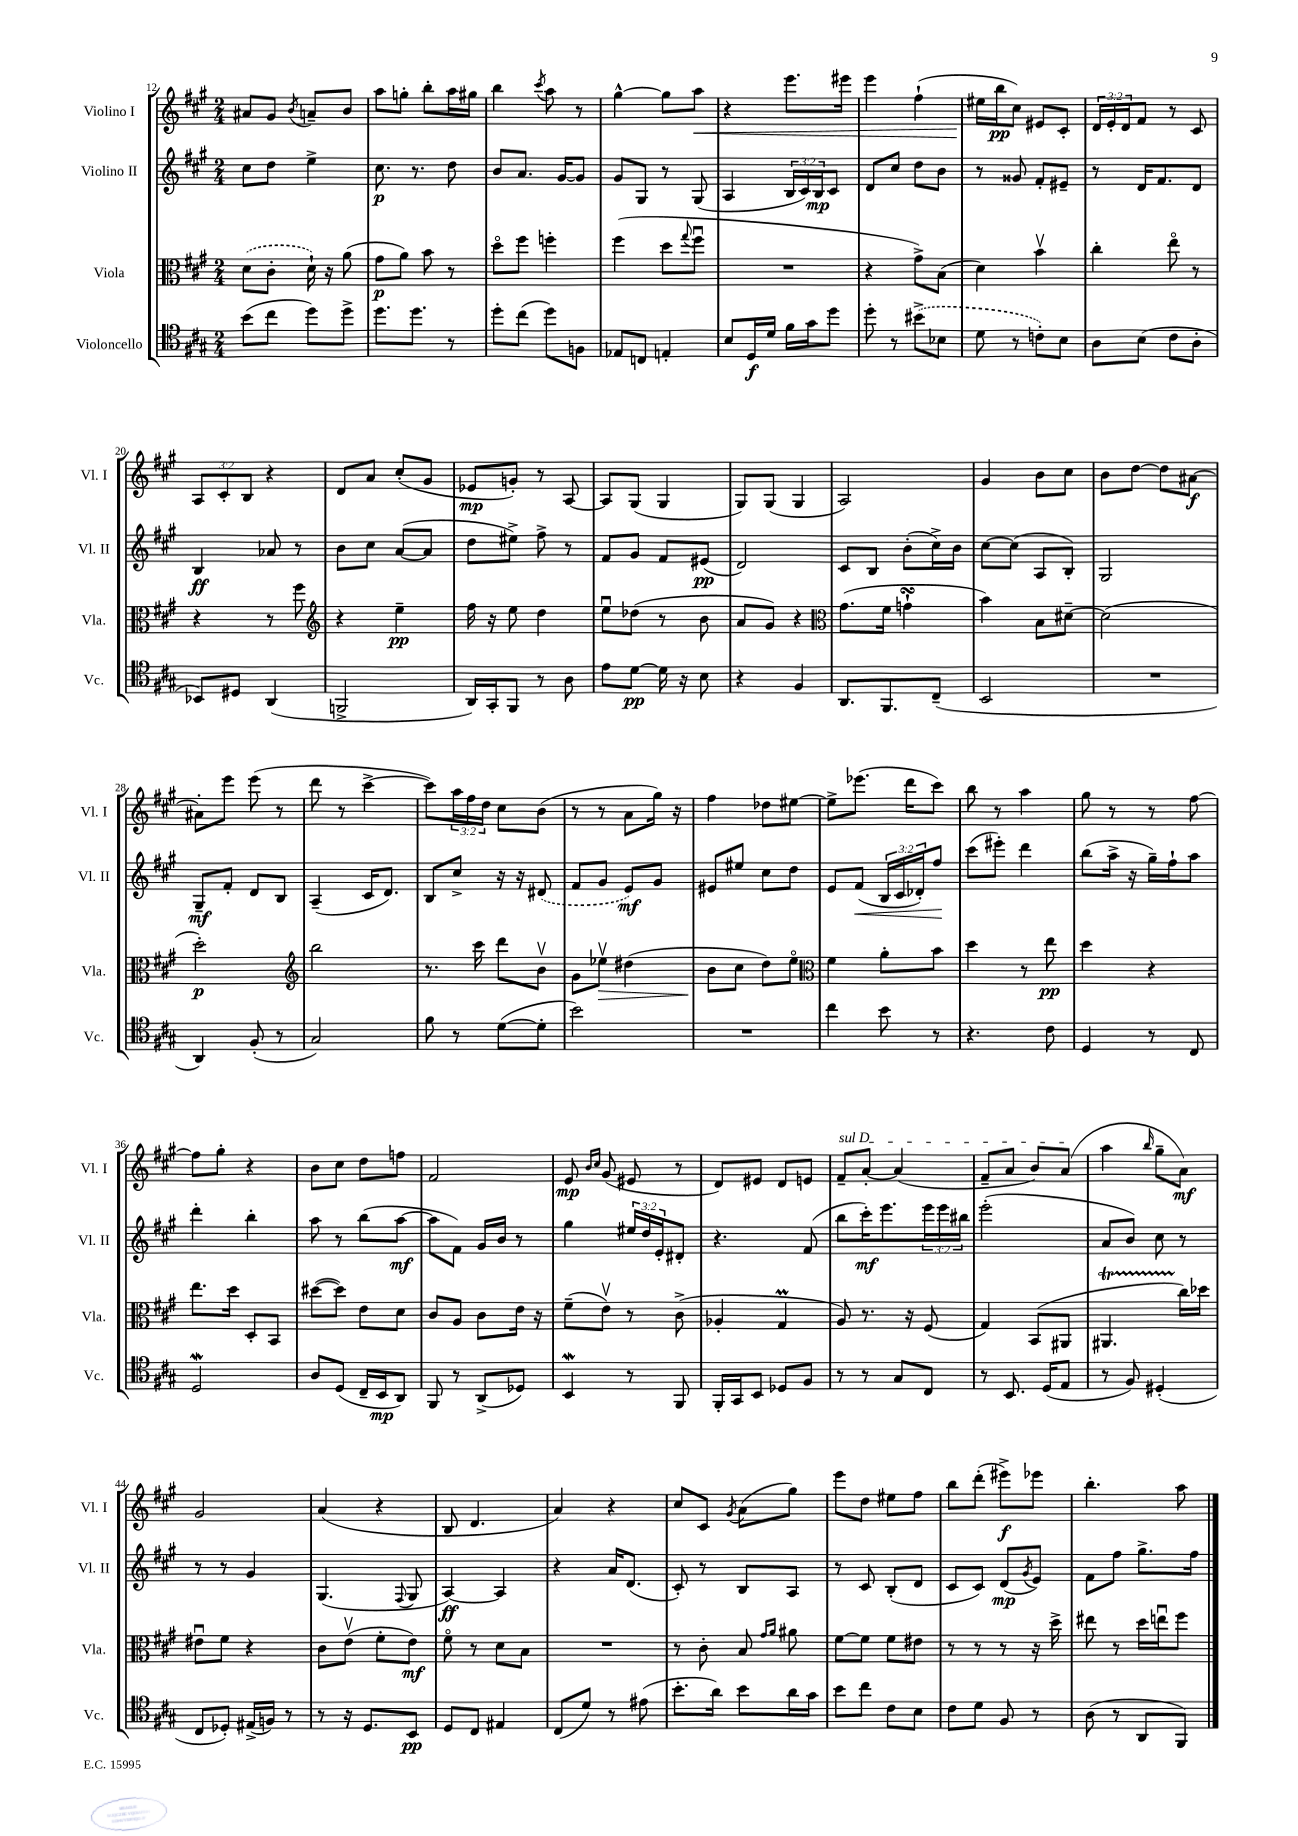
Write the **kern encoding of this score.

**kern	**dynam	**kern	**dynam	**kern	**dynam	**kern	**dynam
*part4	*part4	*part3	*part3	*part2	*part2	*part1	*part1
*staff4	*staff4	*staff3	*staff3	*staff2	*staff2	*staff1	*staff1
*I"Violoncello	*	*I"Viola	*	*I"Violino II	*	*I"Violino I	*
*I'Vc.	*	*I'Vla.	*	*I'Vl. II	*	*I'Vl. I	*
*clefC4	*	*clefC3	*	*clefG2	*	*clefG2	*
*k[f#c#g#]	*	*k[f#c#g#]	*	*k[f#c#g#]	*	*k[f#c#g#]	*
*M2/4	*	*M2/4	*	*M2/4	*	*M2/4	*
=12	=12	=12	=12	=12	=12	=12	=12
(8b\L	.	(8d\L	.	8cc#\L	.	8a#X/L	.
8cc#\J	.	8c#'\J	.	8dd\J	.	8g#/J	.
.	.	.	.	.	.	8qb/	.
8dd\L)	.	16d`\)	.	4ee^\	.	8an~/L	.
.	.	16r	.	.	.	.	.
8dd^\J	.	(8a\	.	.	.	8b/J	.
=13	=13	=13	=13	=13	=13	=13	=13
8.dd\L	.	8g#\L	p	8.cc#\	p	8aa\L	.
.	.	8a\J)	.	.	.	8ggn'\J	.
8.dd\J	.	.	.	8.r	.	.	.
.	.	8b\	.	.	.	8bb'\L	.
8r	.	8r	.	8dd\	.	16aa\L	.
.	.	.	.	.	.	16gg#X\JJ	.
=14	=14	=14	=14	=14	=14	=14	=14
8dd'\L	.	8dd\L	.	8b/L	.	4bb\	.
(8cc#\J	.	8ff#\J	.	8.a/J	.	.	.
.	.	.	.	.	.	8qccc#/	.
8dd\L)	.	4ffn'\	.	.	.	8aa\	.
.	.	.	.	[16g#/KL	.	.	.
8Fn\J	.	.	.	8g#/J]	.	8r	.
=15	=15	=15	=15	=15	=15	=15	=15
8E-X/L	.	(4ff#\	.	8g#/L	.	[4gg#^^\	.
8Cn/J	.	.	.	8G#/J	.	.	.
4En'/	.	8dd\L	.	8r	.	8gg#\L]	.
.	.	8qqgg#/	.	.	.	.	.
!	!	!	!	!	!	!	!LO:HP:b
.	.	8ff#u\J	.	(8G#/	.	8aa\J	<
=16	=16	=16	=16	=16	=16	=16	=16
8B/L	.	2r	.	4A/	.	4r	.
16D/L	f	.	.	.	.	.	.
16d/JJ	.	.	.	.	.	.	.
16f#\LL	.	.	.	24B/LL	.	8.eee\L	.
.	.	.	.	24c#/)	.	.	.
16g#\J	.	.	.	.	.	.	.
.	.	.	.	24B/J	mp	.	.
8dd\J	.	.	.	8c#/J	.	.	.
.	.	.	.	.	.	16eee#X\Jk	.
=17	=17	=17	=17	=17	=17	=17	=17
8dd'\	.	4r	.	8d/L	.	4eee\	.
8r	.	.	.	8cc#/J	.	.	.
(8b#X^\L	.	8g#^\L)	.	8dd\L	.	(4ff#`\	.
8B-X\J	.	(8B\J	.	8b\J	.	.	.
=18	=18	=18	=18	=18	=18	=18	=18
8d\	.	4d\)	.	8r	.	16ee#X\LL	.
.	.	.	.	.	.	16bb\J	[ pp
8r	.	.	.	8g##X/	.	8cc#\J)	.
8cn'\L)	.	4bv\	.	8f#'/L	.	8e#X/L	.
8B\J	.	.	.	8e#X~/J	.	8c#'/J	.
=19	=19	=19	=19	=19	=19	=19	=19
8A\L	.	4cc#'\	.	8r	.	24d/LL	.
.	.	.	.	.	.	24e'/	.
.	.	.	.	.	.	24d/J	.
(8B\J	.	.	.	16d/KL	.	8f#/J	.
.	.	.	.	8.f#/	.	.	.
8c#\L	.	8ee\	.	.	.	8r	.
8A'\J	.	8r	.	8d/J	.	8c#/	.
!!LO:LB:g=z
=20	=20	=20	=20	=20	=20	=20	=20
8BB-X/L)	.	4r	.	4B/	ff	12A/L	.
.	.	.	.	.	.	12c#'/	.
8D#X/J	.	.	.	.	.	.	.
.	.	.	.	.	.	12B/J	.
(4AA/	.	8r	.	8a-X/	.	4r	.
.	.	8ff#\	.	8r	.	.	.
=21	=21	=21	=21	=21	=21	=21	=21
*	*	*clefG2	*	*	*	*	*
2FFn^/	.	4r	.	8b\L	.	8d/L	.
.	.	.	.	8cc#\J	.	8a/J	.
.	.	4ee~\	pp	([8a/L	.	(8cc#'/L	.
.	.	.	.	8a/J]	.	8g#/J	.
=22	=22	=22	=22	=22	=22	=22	=22
16AA/LL)	.	16ff#\	.	8dd\L	.	8e-X/L	mp
16GG#'/J	.	16r	.	.	.	.	.
8FF#/J	.	8ee\	.	8ee#X^\J)	.	8gn'/J)	.
8r	.	4dd\	.	8ff#^\	.	8r	.
8A\	.	.	.	8r	.	[8A/	.
=23	=23	=23	=23	=23	=23	=23	=23
8e\L	.	8eeu\L	.	8f#/L	.	8A/L]	.
[8d\J	pp	(8dd-X\J	.	8g#/J	.	(8G#/J	.
16d\]	.	8r	.	8f#/L	.	4G#/	.
16r	.	.	.	.	.	.	.
8B\	.	8b\	.	(8e#X/J	pp	.	.
=24	=24	=24	=24	=24	=24	=24	=24
4r	.	8a/L	.	2d/)	.	8G#/L)	.
.	.	8g#/J)	.	.	.	(8G#/J	.
4F#/	.	4r	.	.	.	4G#/	.
=25	=25	=25	=25	=25	=25	=25	=25
*	*	*clefC3	*	*	*	*	*
8.AA/L	.	(8.g#\L	.	8c#/L	.	2A/)	.
.	.	.	.	8B/J	.	.	.
8.FF#/	.	16f#\Jk	.	.	.	.	.
.	.	4gnsSSs`\	.	(8b'\L	.	.	.
(8C#~/J	.	.	.	16cc#^\L)	.	.	.
.	.	.	.	16b\JJ	.	.	.
=26	=26	=26	=26	=26	=26	=26	=26
2BB/	.	4b\)	.	[8cc#\L	.	4g#/	.
.	.	.	.	(8cc#\J]	.	.	.
.	.	8B\L	.	8A/L	.	8b\L	.
.	.	[8d#X~\J	.	8B'/J)	.	8cc#\J	.
=27	=27	=27	=27	=27	=27	=27	=27
2r	.	(2d#\]	.	2G#/	.	8b\L	.
.	.	.	.	.	.	[8dd\J	.
.	.	.	.	.	.	8dd\L]	.
.	.	.	.	.	.	[8a#X\J	f
!!LO:LB:g=z
=28	=28	=28	=28	=28	=28	=28	=28
4AA/)	.	2dd'\)	p	8G#~/L	mf	8a#X'\L]	.
.	.	.	.	8f#'/J	.	8eee\J	.
(8F#'/	.	.	.	8d/L	.	(8eee\	.
8r	.	.	.	8B/J	.	8r	.
=29	=29	=29	=29	=29	=29	=29	=29
*	*	*clefG2	*	*	*	*	*
2G#/)	.	2bb\	.	(4A~/	.	8ddd\	.
.	.	.	.	.	.	8r	.
.	.	.	.	16c#/KL	.	[4ccc#^\	.
.	.	.	.	8.d/J)	.	.	.
=30	=30	=30	=30	=30	=30	=30	=30
8f#\	.	8.r	.	8B/L	.	8ccc#\L])	.
8r	.	.	.	8cc#^/J	.	24aa\L	.
.	.	.	.	.	.	24ff#\	.
.	.	16ccc#\	.	.	.	.	.
.	.	.	.	.	.	24dd\JJ	.
([8d\L	.	8ddd\L	.	16r	.	8cc#\L	.
.	.	.	.	16r	.	.	.
8d'\J]	.	8bv\J	.	(8d#X/	.	(8b\J	.
=31	=31	=31	=31	=31	=31	=31	=31
2b\)	.	8g#\L	.	8f#/L	.	8r	.
!	!	!	!LO:HP:b	!	!	!	!
.	.	8ee-Xv\J	>	8g#/J	.	8r	.
.	.	(4dd#X\	.	8e/L)	mf	8a\L	.
.	.	.	.	8g#/J	.	16gg#\Jk)	.
.	.	.	.	.	.	16r	.
=32	=32	=32	=32	=32	=32	=32	=32
2r	.	8b\L	.	8e#X/L	.	4ff#\	.
.	.	8cc#\J	]	8ee#X/J	.	.	.
.	.	8dd\L)	.	8cc#\L	.	8dd-X\L	.
.	.	8ee\J	.	8dd\J	.	[8ee#X\J	.
=33	=33	=33	=33	=33	=33	=33	=33
*	*	*clefC3	*	*	*	*	*
4cc#\	.	4f#\	.	8e/L	.	8ee#^\L]	.
!	!	!	!	!	!LO:HP:b	!	!
.	.	.	.	(8f#/J	<	(8.eee-X\J	.
8b\	.	8a'\L	.	24B/LL	.	.	.
.	.	.	.	24c#/	.	.	.
.	.	.	.	.	.	16ddd\KL	.
.	.	.	.	24d-X'/J)	.	.	.
8r	.	8b\J	.	8ff#/J	.	8ccc#\J)	.
.	.	.	.	.	[	.	.
=34	=34	=34	=34	=34	=34	=34	=34
4.r	.	4dd\	.	(8ccc#\L	.	8bb\	.
.	.	.	.	8eee#X'\J)	.	8r	.
.	.	8r	.	4ddd\	.	4aa\	.
8c#\	.	8ee\	pp	.	.	.	.
=35	=35	=35	=35	=35	=35	=35	=35
4D/	.	4dd\	.	(8bb\L	.	8gg#\	.
.	.	.	.	16aa^\Jk	.	8r	.
.	.	.	.	16r	.	.	.
8r	.	4r	.	16gg#~\LL)	.	8r	.
.	.	.	.	16ff#`\J	.	.	.
8C#/	.	.	.	8aa\J	.	[8ff#\	.
!!LO:LB:g=z
=36	=36	=36	=36	=36	=36	=36	=36
2Dw/	.	8.ee\L	.	4ddd'\	.	8ff#\L]	.
.	.	.	.	.	.	8gg#'\J	.
.	.	16dd\Jk	.	.	.	.	.
.	.	8D'/L	.	4bb'\	.	4r	.
.	.	8BB/J	.	.	.	.	.
=37	=37	=37	=37	=37	=37	=37	=37
8A/L	.	([8dd#X\L	.	8aa\	.	8b\L	.
(8D/J	.	8dd#\J])	.	8r	.	8cc#\J	.
16C#~/LL	.	8e\L	.	(8bb\L	.	8dd\L	.
16BB/J	mp	.	.	.	.	.	.
8AA/J)	.	8d\J	.	[8aa\J	mf	8ffn\J	.
=38	=38	=38	=38	=38	=38	=38	=38
8FF#/	.	8c#/L	.	8aa\L]	.	2f#/	.
8r	.	8A/J	.	8f#\J)	.	.	.
(8AA^/L	.	8c#\L	.	16g#/LL	.	.	.
.	.	.	.	16b/JJ	.	.	.
8D-X/J)	.	16e\Jk	.	8r	.	.	.
.	.	16r	.	.	.	.	.
=39	=39	=39	=39	=39	=39	=39	=39
4BBW/	.	(8f#~\L	.	4gg#\	.	8e/	mp
.	.	.	.	.	.	16qqb/LL	.
.	.	.	.	.	.	16qqcc#/JJ	.
.	.	8ev\J)	.	.	.	(8g#/	.
8r	.	8r	.	24ee#X/LL	.	8e#X/	.
.	.	.	.	24dd/	.	.	.
.	.	.	.	24e'/J	.	.	.
8FF#/	.	(8c#^\	.	8d#X'/J	.	8r	.
=40	=40	=40	=40	=40	=40	=40	=40
16FF#'/LL	.	4A-X'/	.	4.r	.	8d/L)	.
16GG#/J	.	.	.	.	.	.	.
8BB/J	.	.	.	.	.	8e#X/J	.
8D-X/L	.	4G#m/	.	.	.	8d/L	.
8F#/J	.	.	.	(8f#/	.	8en/J	.
=41	=41	=41	=41	=41	=41	=41	=41
!	!	!	!	!	!	!LO:TX:a:i:t=sul D	!
8r	.	8A/)	.	8bb\L	.	8f#~/L	.
8r	.	8.r	.	16ccc#'\K)	mf	[8a'/J	.
.	.	.	.	8.eee\	.	.	.
8G#/L	.	.	.	.	.	(4a/]	.
.	.	16r	.	.	.	.	.
8C#/J	.	(8F#/	.	24eee\L	.	.	.
.	.	.	.	24eee\	.	.	.
.	.	.	.	24bb#X\JJ	.	.	.
=42	=42	=42	=42	=42	=42	=42	=42
8r	.	4G#/)	.	(2eee'\	.	8f#~/L	.
8.BB/	.	.	.	.	.	8a/J	.
.	.	(8BB/L	.	.	.	8b/L)	.
(16D/KL	.	.	.	.	.	.	.
8E/J	.	8AA#X/J	.	.	.	(8a/J	.
=43	=43	=43	=43	=43	=43	=43	=43
8r	.	4.AA#Xt/	.	8a/L	.	4aa\	.
8F#/)	.	.	.	8b/J)	.	.	.
.	.	.	.	.	.	16qqbb/	.
(4D#X'/	.	.	.	8cc#\	.	8gg#~\L	.
.	.	16cc#\LL)	.	8r	.	8a\J)	mf
.	.	16dd-X\JJ	.	.	.	.	.
!!LO:LB:g=z
=44	=44	=44	=44	=44	=44	=44	=44
8C#/L	.	8e#Xu\L	.	8r	.	2g#/	.
8D-X'/J)	.	8f#\J	.	8r	.	.	.
(16E#X^/LL	.	4r	.	4g#/	.	.	.
16Fn/JJ)	.	.	.	.	.	.	.
8r	.	.	.	.	.	.	.
=45	=45	=45	=45	=45	=45	=45	=45
8r	.	8c#\L	.	(4.G#/	.	(4a/	.
16r	.	(8ev\J	.	.	.	.	.
8.D/L	.	.	.	.	.	.	.
.	.	8f#'\L	.	.	.	4r	.
.	.	.	.	8qqF#/	.	.	.
8BB/J	pp	8e\J)	mf	8G#/	.	.	.
=46	=46	=46	=46	=46	=46	=46	=46
8D/L	.	8f#\	.	[4A/)	ff	8B/	.
8C#/J	.	8r	.	.	.	4.d/	.
4E#X/	.	8d\L	.	4A/]	.	.	.
.	.	8B\J	.	.	.	.	.
=47	=47	=47	=47	=47	=47	=47	=47
(8C#/L	.	2r	.	4r	.	4a/)	.
8d/J)	.	.	.	.	.	.	.
8r	.	.	.	16a/KL	.	4r	.
.	.	.	.	(8.d/J	.	.	.
(8e#X\	.	.	.	.	.	.	.
=48	=48	=48	=48	=48	=48	=48	=48
8.b'\L	.	8r	.	8c#'/)	.	8cc#/L	.
.	.	8c#'\	.	8r	.	8c#/J	.
16a\Jk)	.	.	.	.	.	.	.
.	.	.	.	.	.	8qg#/	.
8b\L	.	8B/	.	8B/L	.	(8a\L	.
.	.	16qqg#/LL	.	.	.	.	.
.	.	16qqa/JJ	.	.	.	.	.
16a\L	.	8a#X\	.	8A/J	.	8gg#\J)	.
16g#\JJ	.	.	.	.	.	.	.
=49	=49	=49	=49	=49	=49	=49	=49
8b\L	.	[8f#\L	.	8r	.	8eee\L	.
8cc#\J	.	8f#\J]	.	8c#/	.	8dd\J	.
8c#\L	.	8f#\L	.	(8B'/L	.	8ee#X\L	.
8B\J	.	8e#X\J	.	8d/J	.	8ff#\J	.
=50	=50	=50	=50	=50	=50	=50	=50
8c#\L	.	8r	.	8c#/L	.	8bb\L	.
8d\J	.	8r	.	8c#/J)	.	(8ddd'\J	.
8F#/	.	8r	.	(8d/L	mp	8eee#X^\L)	f
.	.	.	.	8qg#/	.	.	.
8r	.	16r	.	8e/J)	.	8eee-X\J	.
.	.	16dd^\	.	.	.	.	.
=51	=51	=51	=51	=51	=51	=51	=51
(8A\	.	8ee#X\	.	8f#\L	.	4.bb'\	.
8r	.	8r	.	8ff#\J	.	.	.
8AA/L	.	16dd\LL	.	8.gg#^\L	.	.	.
.	.	16eenu\J	.	.	.	.	.
8FF#/J)	.	8ff#\J	.	.	.	8aa\	.
.	.	.	.	16ff#\Jk	.	.	.
==	==	==	==	==	==	==	==
*-	*-	*-	*-	*-	*-	*-	*-
